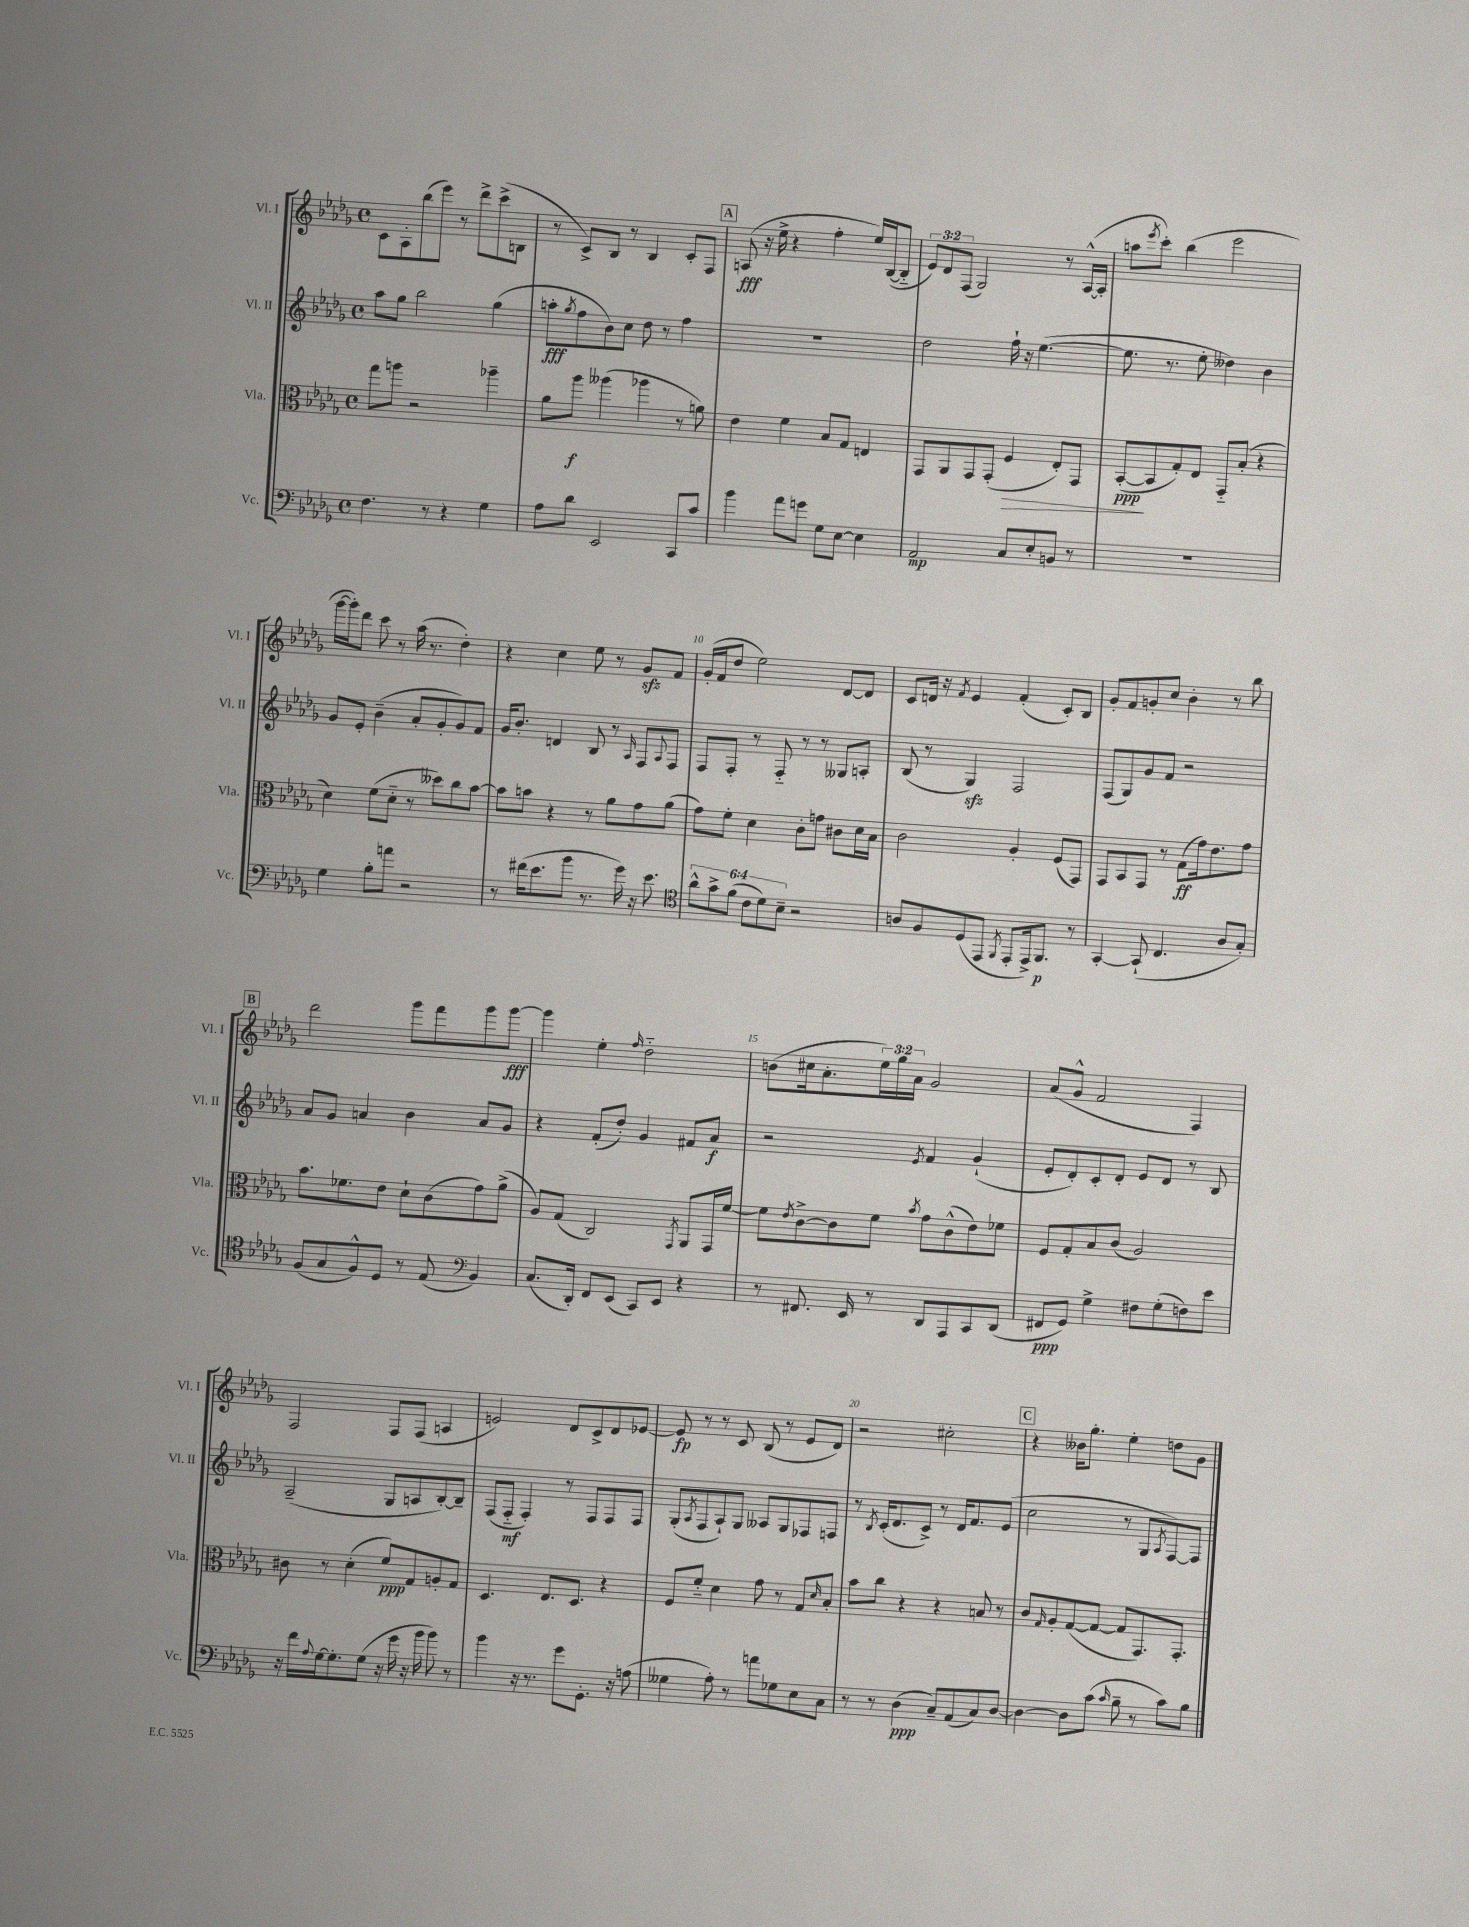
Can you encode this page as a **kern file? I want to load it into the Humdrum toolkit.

**kern	**dynam	**kern	**dynam	**kern	**dynam	**kern	**dynam
*part4	*part4	*part3	*part3	*part2	*part2	*part1	*part1
*staff4	*staff4	*staff3	*staff3	*staff2	*staff2	*staff1	*staff1
*I"Vc.	*	*I"Vla.	*	*I"Vl. II	*	*I"Vl. I	*
*I'Vc.	*	*I'Vla.	*	*I'Vl. II	*	*I'Vl. I	*
*clefF4	*	*clefC3	*	*clefG2	*	*clefG2	*
*k[b-e-a-d-g-]	*	*k[b-e-a-d-g-]	*	*k[b-e-a-d-g-]	*	*k[b-e-a-d-g-]	*
*M4/4	*	*M4/4	*	*M4/4	*	*M4/4	*
*met(c)	*	*met(c)	*	*met(c)	*	*met(c)	*
=3	=3	=3	=3	=3	=3	=3	=3
4.F\	.	8gg-\L	.	8aa-\L	.	8c\L	.
.	.	8aan\J	.	8gg-\J	.	8A-'\	.
.	.	2r	.	2bb-\	.	(8bb-\	.
8r	.	.	.	.	.	8eee-\J)	.
4r	.	.	.	.	.	8r	.
.	.	.	.	.	.	8ddd-^\L	.
4G-\	.	4aa-X~\	.	(4gg-\	.	(8ccc^\	.
.	.	.	.	.	.	8Bn\J	.
=4	=4	=4	=4	=4	=4	=4	=4
8A-\L	.	8a-\L	.	8aan'\L	fff	8r	.
.	.	.	.	8qgg-/	.	.	.
8d-\J	.	8aa-\J	f	8ff\	.	8c^/L)	.
2EE-/	.	(4aa--X\	.	8b-\)	.	8B-/J	.
.	.	.	.	8cc\J	.	8r	.
.	.	4aa-X\	.	8dd-\	.	4B-/	.
.	.	.	.	8r	.	.	.
8CC/L	.	8r	.	4ff\	.	8c'/L	.
8c/J	.	8an\)	.	.	.	8F/J	.
!!LO:REH:place=s1:t=A
=5	=5	=5	=5	=5	=5	=5	=5
4b-\	.	4e-\	.	1r	.	(8An/	fff
.	.	.	.	.	.	16r	.
.	.	.	.	.	.	16ee-^\	.
8a-\L	.	4f\	.	.	.	4r	.
8gn\J	.	.	.	.	.	.	.
8G-\L	.	8B-/L	.	.	.	4ff'\	.
[8E-\J	.	8G-/J	.	.	.	.	.
4E-\]	.	4En/	.	.	.	16ee-/LL)	.
.	.	.	.	.	.	([16B-/J	.
.	.	.	.	.	.	8B-/J]	.
=6	=6	=6	=6	=6	=6	=6	=6
2AA-/	mp	8GG-/L	.	2dd-\	.	12e-/L)	.
.	.	.	.	.	.	12d-/	.
.	.	8AA-/	.	.	.	.	.
.	.	.	.	.	.	(12F/J	.
.	.	8GG-/	.	.	.	2G-/)	.
.	.	(8GG-'/J	.	.	.	.	.
!	!	!	!LO:HP:b	!	!	!	!
8C/L	.	4F/	>	16ff`\	.	.	.
.	.	.	.	16r	.	.	.
8E-'/	.	.	.	([4.ee-\	.	.	.
8BBn/J	.	8E-'/L)	.	.	.	8r	.
8r	.	8GG-/J	.	.	.	([16A-^^/LL	.
.	.	.	.	.	.	16A-'/JJ]	.
=7	=7	=7	=7	=7	=7	=7	=7
1r	.	([8BB-'/L	ppp	8.ee-\]	.	8aan\L	.
.	.	.	.	.	.	8qeee-/	.
.	.	8BB-/]	]	.	.	8ccc'\J)	.
.	.	.	.	8.r	.	.	.
.	.	8G-'/)	.	.	.	(4bb-\	.
.	.	8E-/J	.	8ee-'\	.	.	.
.	.	8GG-/L	.	4dd--X\)	.	2eee-\	.
.	.	(8B-'/J	.	.	.	.	.
.	.	4r	.	4b-\	.	.	.
!!LO:LB:g=z
=8	=8	=8	=8	=8	=8	=8	=8
4G-\	.	4d-\)	.	8g-/L	.	[16ggg-\LL	.
.	.	.	.	.	.	16ggg-'\J])	.
.	.	.	.	8e-'/J	.	8ddd-\J	.
8B-'\L	.	(8f\L	.	(4b-~\	.	8ccc\	.
8an\J	.	8d-\J	.	.	.	8r	.
2r	.	8r	.	8a-'/L	.	(16aa-\	.
.	.	.	.	.	.	8.r	.
.	.	8dd--X\L)	.	8g-'/	.	.	.
.	.	8cc\	.	8g-/)	.	4dd-'\)	.
.	.	[8b-\J	.	8f/J	.	.	.
=9	=9	=9	=9	=9	=9	=9	=9
8r	.	8b-\L]	.	16g-/KL	.	4r	.
.	.	.	.	8.b-'/J	.	.	.
(16f#X\KL	.	8bn\J	.	.	.	.	.
8.e-\	.	.	.	.	.	.	.
.	.	4r	.	4dn/	.	4cc\	.
8b-\J	.	.	.	.	.	.	.
8.r	.	8r	.	8B-/	.	8ee-\	.
.	.	8a-\L	.	8r	.	8r	.
16g-\)	.	.	.	.	.	.	.
.	.	.	.	16qqA-/	.	.	.
16r	.	8g-\	.	8F/L	.	8g-zz/L	.
8.e-\	.	.	.	.	.	.	.
.	.	.	.	8qqA-/	.	.	.
.	.	(8a-\J	.	8F/J	.	8f/J	.
=10	=10	=10	=10	=10	=10	=10	=10
*clefC4	*	*	*	*	*	*	*
12a-^^\L	.	8g-\L)	.	8F/L	.	(16g-'/LL	.
.	.	.	.	.	.	16f/J	.
12g-^\	.	.	.	.	.	.	.
.	.	8f'\J	.	8F'/J	.	8dd-/J	.
(12f\J	.	.	.	.	.	.	.
12c\L	.	4d-\	.	8r	.	2ee-\)	.
12d-\)	.	.	.	.	.	.	.
.	.	.	.	8F/	.	.	.
12B-~\J	.	.	.	.	.	.	.
2r	.	8c'\L	.	8r	.	.	.
.	.	8gn\J	.	8r	.	.	.
.	.	8c#X\L	.	8G--X/L	.	[8d-/L	.
.	.	16d-\L	.	8An'/J	.	8d-/J]	.
.	.	16B-\JJ	.	.	.	.	.
=11	=11	=11	=11	=11	=11	=11	=11
8An/L	.	2c\	.	(8B-/	.	8c/L	.
8F/	.	.	.	8r	.	16dn/Jk	.
.	.	.	.	.	.	16r	.
.	.	.	.	.	.	8qf/	.
(8D-/	.	.	.	4G-zz/)	.	4e-/	.
8EE-/J	.	.	.	.	.	.	.
8qFF/	.	.	.	.	.	.	.
8EE-'/L	.	4A-'/	.	2F/	.	(4f'/	.
16EE-^/k)	.	.	.	.	.	.	.
8.FF/J	p	.	.	.	.	.	.
.	.	(8F/L	.	.	.	8c'/L)	.
8r	.	8GG-/J)	.	.	.	8B-/J	.
=12	=12	=12	=12	=12	=12	=12	=12
[4GG-'/	.	8GG-/L	.	(8F/L	.	8g-'/L	.
.	.	8BB-/	.	8G-/)	.	8f/	.
(8GG-`/]	.	8GG-/J	.	8g-/	.	8gn'/	.
4.C/	.	8r	.	8f/J	.	8cc/J	.
.	.	(8G-\L	ff	2r	.	4b-'\	.
.	.	16g-\k)	.	.	.	.	.
.	.	8.e-\	.	.	.	.	.
8A-/L	.	.	.	.	.	8r	.
8G-'/J)	.	8g-\J	.	.	.	8bb-\	.
!!LO:LB:g=z
!!LO:REH:place=s1:t=B
=13	=13	=13	=13	=13	=13	=13	=13
(8F/L	.	8.b-\L	.	8a-/L	.	2ddd-\	.
8G-/	.	.	.	8g-/J	.	.	.
.	.	8.f-X\	.	.	.	.	.
8F^^/)	.	.	.	4an/	.	.	.
8D-/J	.	8e-\J	.	.	.	.	.
8r	.	8d-`\L	.	4b-\	.	8ggg-\L	.
(8E-/	.	(8c\	.	.	.	8fff\	.
*clefF4	*	*	*	*	*	*	*
4BB-/)	.	8g-\)	.	8a/L	.	8ggg-\	.
.	.	(8a-^\J	.	8g-/J	.	[8ggg-\J	fff
=14	=14	=14	=14	=14	=14	=14	=14
(8.C/L	.	8A-/L)	.	4r	.	4ggg-\]	.
.	.	(8G-/J	.	.	.	.	.
16DD-'/Jk)	.	.	.	.	.	.	.
8FF/L	.	2C/)	.	(8f'/L	.	4ee-'\	.
(8EE-/J	.	.	.	8dd-'/J)	.	.	.
.	.	.	.	.	.	16qqff/	.
8CC/L)	.	.	.	4g-/	.	2dd-\	.
8EE-/J	.	.	.	.	.	.	.
.	.	8qGG-/	.	.	.	.	.
4r	.	8AA-/L	.	8f#X/L	.	.	.
.	.	16GG-/L	.	8a-/J	f	.	.
.	.	[16f/JJ	.	.	.	.	.
=15	=15	=15	=15	=15	=15	=15	=15
8r	.	8f\L]	.	2r	.	(8bn\L	.
.	.	8qe-/	.	.	.	.	.
8.FF#X/	.	[8c^\	.	.	.	16cc#X\k	.
.	.	.	.	.	.	8.a-'\	.
.	.	8c\]	.	.	.	.	.
16EE-/	.	.	.	.	.	.	.
8r	.	8f\J	.	.	.	24ee-\L)	.
.	.	.	.	.	.	24gg-\	.
.	.	.	.	.	.	24a-\JJ	.
.	.	8qb-/	.	8qe-/	.	.	.
8DD-/L	.	8g-\L	.	4f/	.	2g-/	.
8AAA-/	.	(8c^^\	.	.	.	.	.
8CC/	.	8e-\)	.	(4g-`/	.	.	.
(8DD-/J	.	8f-X\J	.	.	.	.	.
=16	=16	=16	=16	=16	=16	=16	=16
8FF#X/L	ppp	8F/L	.	8e-'/L	.	(8a-/L	.
8GG-/J)	.	8G-'/	.	8d-'/)	.	8g-^^/J	.
4G-^\	.	8B-/	.	8c'/	.	2f/	.
.	.	(8c/J	.	8d-'/J	.	.	.
8F#X\L	.	2A-/)	.	8e-/L	.	.	.
(8G-'\	.	.	.	8d-/J	.	.	.
8Fn\)	.	.	.	8r	.	4F/)	.
8e-\J	.	.	.	8B-/	.	.	.
!!LO:LB:g=z
=17	=17	=17	=17	=17	=17	=17	=17
16r	.	8c#X\	.	(2A-~/	.	2F/	.
16f\LL	.	.	.	.	.	.	.
8qqA-/	.	.	.	.	.	.	.
[16G-\J	.	8r	.	.	.	.	.
8.G-'\]	.	.	.	.	.	.	.
.	.	(4d-'\	.	.	.	.	.
(8G-\J	.	.	.	.	.	.	.
16r	.	8f/L)	ppp	8G-/L	.	8F/L	.
16g-\	.	.	.	.	.	.	.
16r	.	8G-/	.	8An/	.	(8F/J	.
16b-\	.	.	.	.	.	.	.
8b-\)	.	8An'/	.	[8B-'/)	.	4An/	.
8r	.	8G-/J	.	8B-~/J]	.	.	.
=18	=18	=18	=18	=18	=18	=18	=18
4b-\	.	4.D-/	.	(8F/L	.	2en/)	.
.	.	.	.	8F/J	mf	.	.
16r	.	.	.	4F'/)	.	.	.
8.r	.	.	.	.	.	.	.
.	.	8.E-/L	.	.	.	.	.
8g-\L	.	.	.	8r	.	8d-/L	.
.	.	8.D-/J	.	.	.	.	.
8.GG-'\J	.	.	.	8F/L	.	8c^/	.
.	.	4r	.	8F/	.	8d-/	.
16r	.	.	.	.	.	.	.
(8An\	.	.	.	8F/J	.	[8e-X/J	.
=19	=19	=19	=19	=19	=19	=19	=19
4G--X\	.	8F/L	.	(8G-'/L	.	8e-/]	fp
.	.	.	.	8qA-/	.	.	.
.	.	8f/J	.	8F/	.	8r	.
8A-'\)	.	4d-\	.	8A-`/)	.	8r	.
8r	.	.	.	8G-/J	.	8c/	.
8an\L	.	8g-\	.	8A--X/L	.	(8B-/	.
8G-X\	.	8r	.	8G-/	.	8r	.
8E-\	.	8G-/L	.	8F-X/	.	8e-/L	.
.	.	16qqd-/	.	.	.	.	.
8C\J	.	8B-'/J	.	8Fn/J	.	8d-/J)	.
=20	=20	=20	=20	=20	=20	=20	=20
8r	.	8b-\L	.	8r	.	2r	.
.	.	.	.	8qB-/	.	.	.
8r	.	8cc\J	.	(16c'/KL	.	.	.
.	.	.	.	8.d-/	.	.	.
(4D-\	ppp	4r	.	.	.	.	.
.	.	.	.	8c^/J)	.	.	.
8C~/L)	.	4r	.	8r	.	2cc#X'\	.
(8AA-/	.	.	.	16d-/KL	.	.	.
.	.	.	.	8.f/	.	.	.
8C/)	.	8Bn/	.	.	.	.	.
[8D-/J	.	8r	.	(8e-/J	.	.	.
!!LO:REH:place=s1:t=C
=21	=21	=21	=21	=21	=21	=21	=21
4D-\_	.	8c/L	.	2cc\	.	4r	.
.	.	16qqG-/	.	.	.	.	.
.	.	8A-'/	.	.	.	.	.
8D-\L]	.	([8G-/	.	.	.	16b--X\KL	.
.	.	.	.	.	.	8.gg-'\J	.
(8c\J	.	8G-/J_	.	.	.	.	.
16qqc/	.	.	.	.	.	.	.
8B-~\	.	8G-/L]	.	8r	.	4ee-'\	.
8r	.	8.GG-/)	.	8G-/L	.	.	.
.	.	.	.	8qA-/	.	.	.
8c\L)	.	.	.	[8F/)	.	8ddn\L	.
.	.	8.GG-'/J	.	.	.	.	.
8B-\J	.	.	.	8F/J]	.	8g-\J	.
==	==	==	==	==	==	==	==
*-	*-	*-	*-	*-	*-	*-	*-
